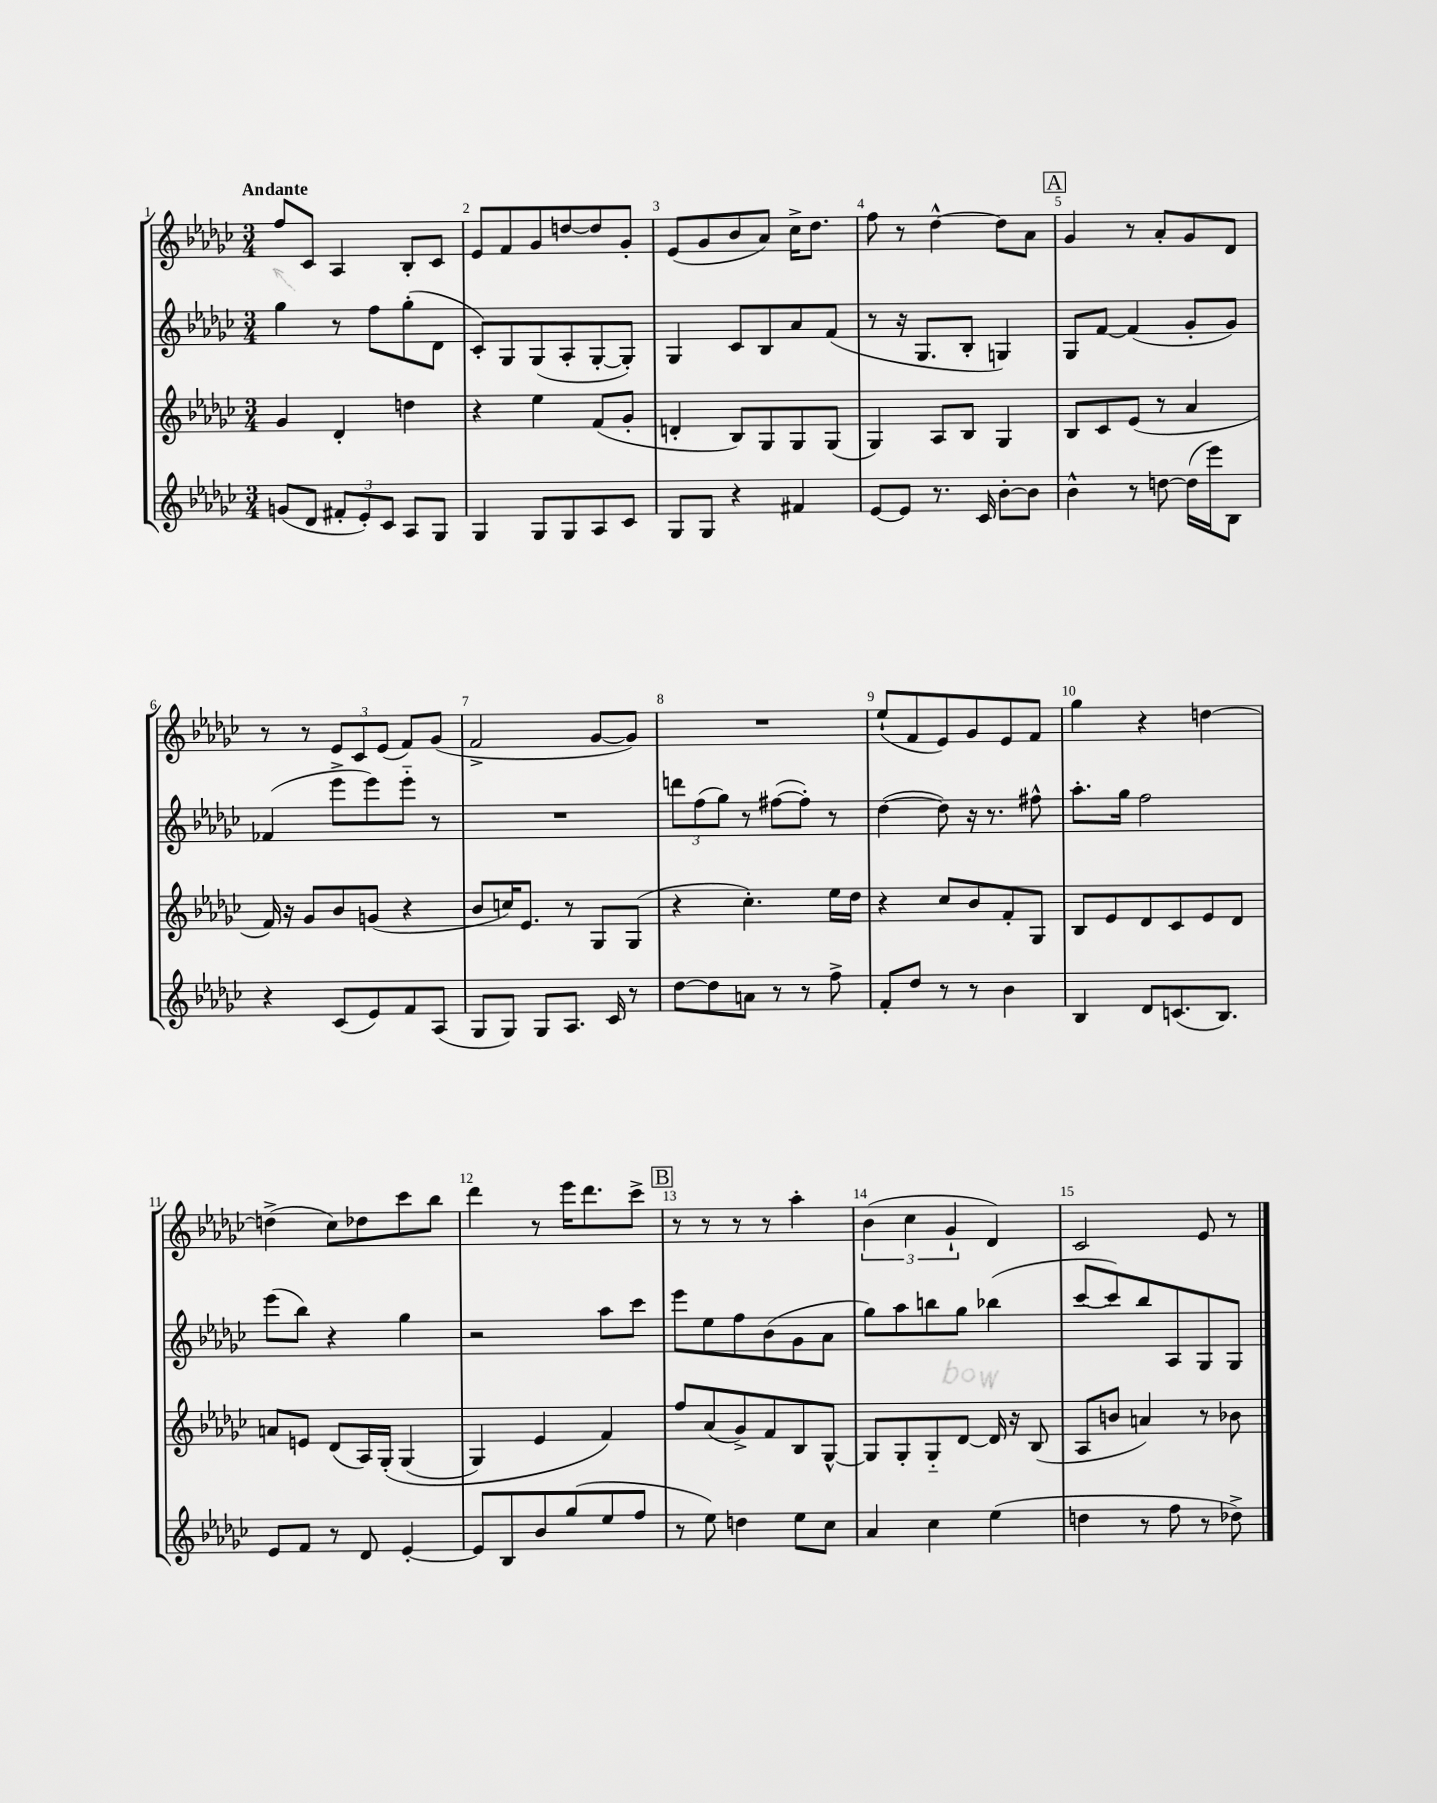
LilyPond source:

<<
\new StaffGroup <<
\new Staff = "s0" {
    \clef treble \key ges \major \numericTimeSignature \time 3/4 \tempo "Andante"
    f''8 ces'8 aes4 bes8-. ces'8 |
    ees'8 f'8 ges'8 d''8~ d''8 ges'8-. |
    ees'8( ges'8 bes'8 aes'8) ces''16-> des''8. |
    f''8 r8 des''4~-^ des''8 aes'8 |
    \mark \markup { \box "A" } ges'4 r8 aes'8-. ges'8 des'8 |
    r8 r8 \tuplet 3/2 { ees'8 ces'8 ees'8( } f'8) ges'8( |
    f'2-> ges'8~ ges'8) |
    R2. |
    ees''8-!( f'8 ees'8) ges'8 ees'8 f'8 |
    ges''4 r4 d''4~ |
    d''4->( ces''8) des''8 ces'''8 bes''8 |
    des'''4 r8 ees'''16 des'''8. ces'''8-> |
    \mark \markup { \box "B" } r8 r8 r8 r8 aes''4-. |
    \tuplet 3/2 { bes'4( ces''4 ges'4-! } des'4) |
    ces'2 ees'8 r8 \bar "|." |
}
\new Staff = "s1" {
    \clef treble \key ges \major \numericTimeSignature \time 3/4
    ges''4 r8 f''8 ges''8-.( des'8 |
    ces'8-.) ges8 ges8( aes8-. ges8~-. ges8-.) |
    ges4 ces'8 bes8 aes'8 f'8( |
    r8 r16 ges8. bes8-. g4) |
    \mark \markup { \box "A" } ges8 f'8~ f'4( ges'8-. ges'8) |
    fes'4( ees'''8-> ees'''8) ees'''8-_ r8 |
    R2. |
    \tuplet 3/2 { d'''8 f''8( ges''8) } r8 fis''8~( fis''8-.) r8 |
    des''4~( des''8) r16 r8. fis''8-^ |
    aes''8.-. ges''16 f''2 |
    ees'''8( bes''8) r4 ges''4 |
    r2 aes''8 ces'''8 |
    \mark \markup { \box "B" } ees'''8 ees''8 f''8 bes'8( ges'8 aes'8 |
    ges''8) aes''8 b''8 ges''8 bes''4( |
    ces'''8~ ces'''8) bes''8 aes8 ges8 ges8 \bar "|." |
}
\new Staff = "s2" {
    \clef treble \key ges \major \numericTimeSignature \time 3/4
    ges'4 des'4-. d''4 |
    r4 ees''4 f'8( ges'8-. |
    d'4-. bes8) ges8 ges8 ges8( |
    ges4) aes8 bes8 ges4 |
    \mark \markup { \box "A" } bes8 ces'8 ees'8( r8 aes'4 |
    f'16) r16 ges'8 bes'8 g'8( r4 |
    bes'8 c''16) ees'8. r8 ges8 ges8( |
    r4 ces''4.-.) ees''16 des''16 |
    r4 ces''8 bes'8 f'8-. ges8 |
    bes8 ees'8 des'8 ces'8 ees'8 des'8 |
    a'8 e'8 des'8( aes16) ges16-.\( ges4( |
    ges4) ees'4 f'4\) |
    \mark \markup { \box "B" } f''8 aes'8( ges'8->) f'8 bes8 ges8~-^ |
    ges8 ges8-. ges8-_ des'8~ des'16 r16 bes8( |
    aes8 b'8 a'4) r8 bes'8 \bar "|." |
}
\new Staff = "s3" {
    \clef treble \key ges \major \numericTimeSignature \time 3/4
    g'8( des'8 \tuplet 3/2 { fis'8-. ees'8-.) ces'8 } aes8 ges8 |
    ges4 ges8 ges8 aes8 ces'8 |
    ges8 ges8 r4 fis'4 |
    ees'8~ ees'8 r8. ces'16 bes'8~-. bes'8 |
    \mark \markup { \box "A" } bes'4-^ r8 d''8~ d''16( ees'''16) bes8 |
    r4 ces'8( ees'8) f'8 aes8( |
    ges8 ges8) ges8 aes8. ces'16 r8 |
    des''8~ des''8 a'8 r8 r8 f''8-> |
    f'8-. des''8 r8 r8 bes'4 |
    bes4 des'8 c'8.( bes8.) |
    ees'8 f'8 r8 des'8 ees'4~-. |
    ees'8 bes8 bes'8 ges''8( ees''8 f''8 |
    \mark \markup { \box "B" } r8 ees''8) d''4 ees''8 ces''8 |
    aes'4 ces''4 ees''4( |
    d''4 r8 f''8 r8 des''8->) \bar "|." |
}
>>
>>
\layout { \context { \Score \override BarNumber.break-visibility = ##(#f #t #t) barNumberVisibility = #all-bar-numbers-visible } }
